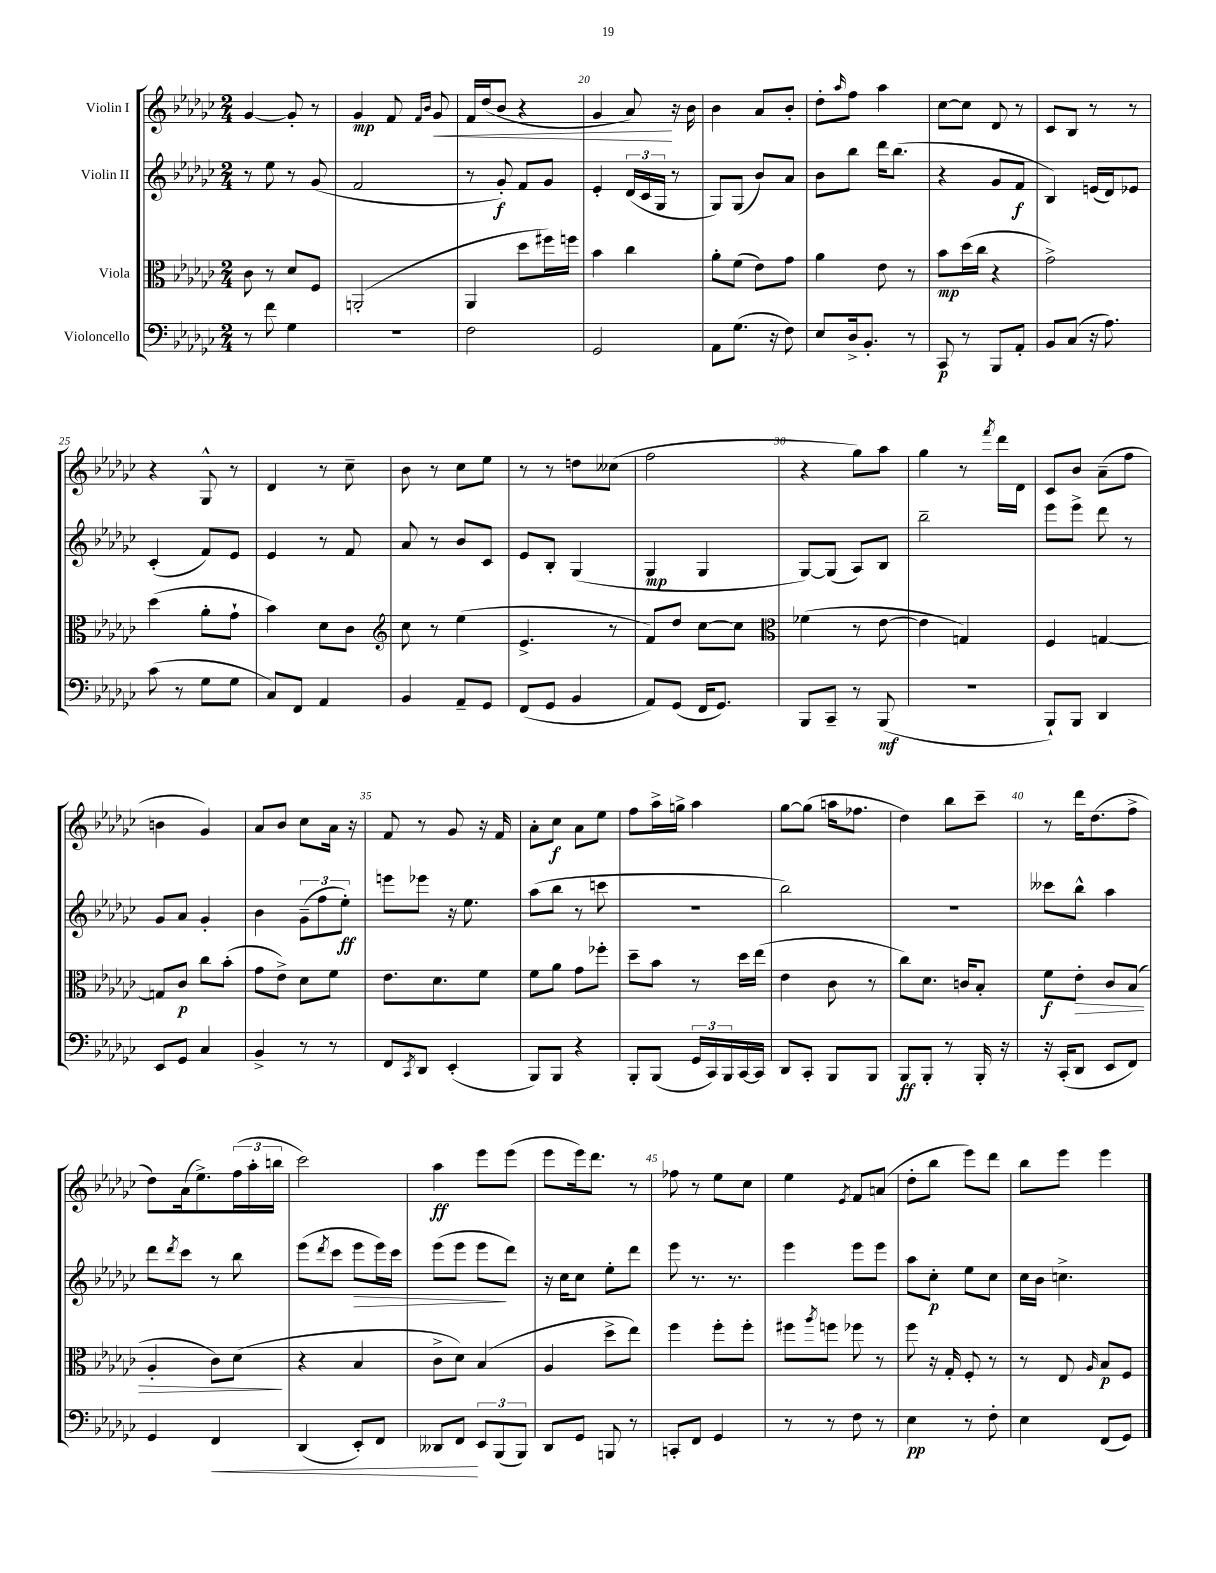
<<
\new StaffGroup <<
\new Staff = "s0" \with { instrumentName = "Violin I" } {
    \clef treble \key ges \major \numericTimeSignature \time 2/4
    ges'4~ ges'8-. r8 |
    ges'4\mp f'8 \grace { f'16 bes'16 } ges'8\< |
    f'16 des''16( bes'8 r4 |
    ges'4 aes'8\!) r16 bes'16 |
    bes'4 aes'8 bes'8-. |
    des''8-. \grace { aes''16 } f''8 aes''4 |
    ces''8~ ces''8 des'8 r8 |
    ces'8 bes8 r8 r8 |
    r4 ges8-^ r8 |
    des'4 r8 ces''8-- |
    bes'8 r8 ces''8 ees''8 |
    r8 r8 d''8 ceses''8( |
    f''2 |
    r4 ges''8) aes''8 |
    ges''4 r8 \acciaccatura { f'''8 } des'''16 des'16 |
    ces'8 bes'8 aes'8--( f''8 |
    b'4 ges'4) |
    aes'8 bes'8 ces''8 aes'16 r16 |
    f'8 r8 ges'8 r16 f'16 |
    aes'8-. ces''8\f aes'8 ees''8 |
    f''8 aes''16-> g''16-> aes''4 |
    ges''8~ ges''8( a''16 fes''8. |
    des''4) bes''8 ces'''8-- |
    r8 des'''16 des''8.( f''8-> |
    des''8) aes'16( ees''8.->) \tuplet 3/2 { f''16( aes''16-. b''16 } |
    ces'''2) |
    aes''4\ff ees'''8 ees'''8( |
    ees'''8 ees'''16) des'''8. r8 |
    fes''8 r8 ees''8 ces''8 |
    ees''4 \acciaccatura { ees'8 } f'8 a'8( |
    des''8-. bes''8 ees'''8) des'''8 |
    bes''8 ees'''8 ees'''4 \bar "|." |
}
\new Staff = "s1" \with { instrumentName = "Violin II" } {
    \clef treble \key ges \major \numericTimeSignature \time 2/4
    r8 ees''8 r8 ges'8( |
    f'2 |
    r8 ges'8-.\f) f'8 ges'8 |
    ees'4-. \tuplet 3/2 { des'16( ces'16 ges16 } r8 |
    ges8) ges8( bes'8) aes'8 |
    bes'8 bes''8 des'''16 bes''8.( |
    r4 ges'8 f'8\f |
    bes4) e'16( des'16) ees'8 |
    ces'4-.( f'8) ees'8 |
    ees'4 r8 f'8 |
    aes'8 r8 bes'8 ces'8 |
    ees'8 bes8-. ges4( |
    ges4\mp ges4 |
    ges8~) ges8( aes8) bes8 |
    bes''2-- |
    ees'''8 ees'''8-> des'''8 r8 |
    ges'8 aes'8 ges'4-. |
    bes'4 \tuplet 3/2 { ges'8--( f''8 ees''8-.\ff) } |
    e'''8 ees'''8 r16 ees''8. |
    aes''8( bes''8 r8 c'''8 |
    R2 |
    bes''2) |
    R2 |
    ceses'''8 bes''8-^ aes''4 |
    des'''8 \acciaccatura { des'''8 } ces'''8 r8 bes''8 |
    ees'''8( \acciaccatura { des'''8 } ces'''8 ees'''8\> ees'''16) ces'''16 |
    ees'''8( ees'''8 ees'''8\! des'''8) |
    r16 ces''16 ces''8 ees''8-. des'''8 |
    ees'''8 r8. r8. |
    ees'''4 ees'''8 ees'''8 |
    aes''8 ces''8-.\p ees''8 ces''8 |
    ces''16 bes'16 c''4.-> \bar "|." |
}
\new Staff = "s2" \with { instrumentName = "Viola" } {
    \clef alto \key ges \major \numericTimeSignature \time 2/4
    ces'8 r8 des'8 f8 |
    a,2-.( |
    aes,4 des''8 fis''16) f''16 |
    bes'4 ces''4 |
    aes'8-. f'8( ees'8) ges'8 |
    aes'4 ees'8 r8 |
    bes'8\mp des''16( ces''16 r4 |
    ges'2->) |
    des''4( aes'8-. ges'8-! |
    bes'4) des'8 ces'8 |
    \clef treble ces''8 r8 ees''4( |
    ees'4.-> r8 |
    f'8) des''8 ces''8~ ces''8 |
    \clef alto fes'4( r8 ees'8~ |
    ees'4 g4) |
    f4 g4~ |
    g8 ces'8\p ces''8 bes'8-.( |
    ges'8 ees'8->) des'8 f'8 |
    ees'8. des'8. f'8 |
    f'8 aes'8 ges'8 fes''8-. |
    des''8-- bes'8 r8 des''16 ees''16( |
    ees'4 ces'8 r8 |
    ces''8) des'8. c'16 bes8-. |
    f'8\f ees'8-.\> ces'8 bes8( |
    aes4-. ces'8) des'8\!( |
    r4 bes4 |
    ces'8-> des'8) bes4( |
    aes4 des''8-> ees''8) |
    f''4 f''8-. f''8-. |
    fis''8 \acciaccatura { aes''8 } f''8 fes''8 r8 |
    f''8 r16 ges16-. f8-. r8 |
    r8 ees8 \grace { aes16 } bes8\p f8 \bar "|." |
}
\new Staff = "s3" \with { instrumentName = "Violoncello" } {
    \clef bass \key ges \major \numericTimeSignature \time 2/4
    r8 f'8 ges4 |
    R2 |
    f2 |
    ges,2 |
    aes,8 ges8.( r16 f8) |
    ees8 des16-> bes,8.-. r8 |
    ces,8\p r8 bes,,8 aes,8-. |
    bes,8 ces8( r16 aes8.) |
    ces'8( r8 ges8 ges8 |
    ces8) f,8 aes,4 |
    bes,4 aes,8-- ges,8 |
    f,8( ges,8 bes,4 |
    aes,8) ges,8( f,16 ges,8.) |
    bes,,8 ces,8-- r8 bes,,8\mf( |
    R2 |
    bes,,8-!) bes,,8 des,4 |
    ees,8 ges,8 ces4 |
    bes,4-> r8 r8 |
    f,8 \acciaccatura { ces,8 } des,8 ees,4-.( |
    bes,,8) bes,,8 r4 |
    bes,,8-. bes,,8( \tuplet 3/2 { ges,16 ces,16) bes,,16 } ces,16~ ces,16 |
    des,8 ces,8-. bes,,8 bes,,8 |
    bes,,8\ff bes,,8-. r8 bes,,16-. r16 |
    r16 ces,16-.( des,8 ees,8 f,8) |
    ges,4 f,4\< |
    des,4( ees,8-.) f,8 |
    deses,8 f,8\! \tuplet 3/2 { ees,8 bes,,8( bes,,8) } |
    des,8 ges,8 b,,8 r8 |
    c,8-. f,8 ges,4 |
    r8 r8 f8 r8 |
    ees4\pp r8 f8-. |
    ees4 f,8( ges,8) \bar "|." |
}
>>
>>
\layout { \context { \Score currentBarNumber = #17 \override BarNumber.break-visibility = ##(#f #t #t) barNumberVisibility = #(every-nth-bar-number-visible 5) } }
